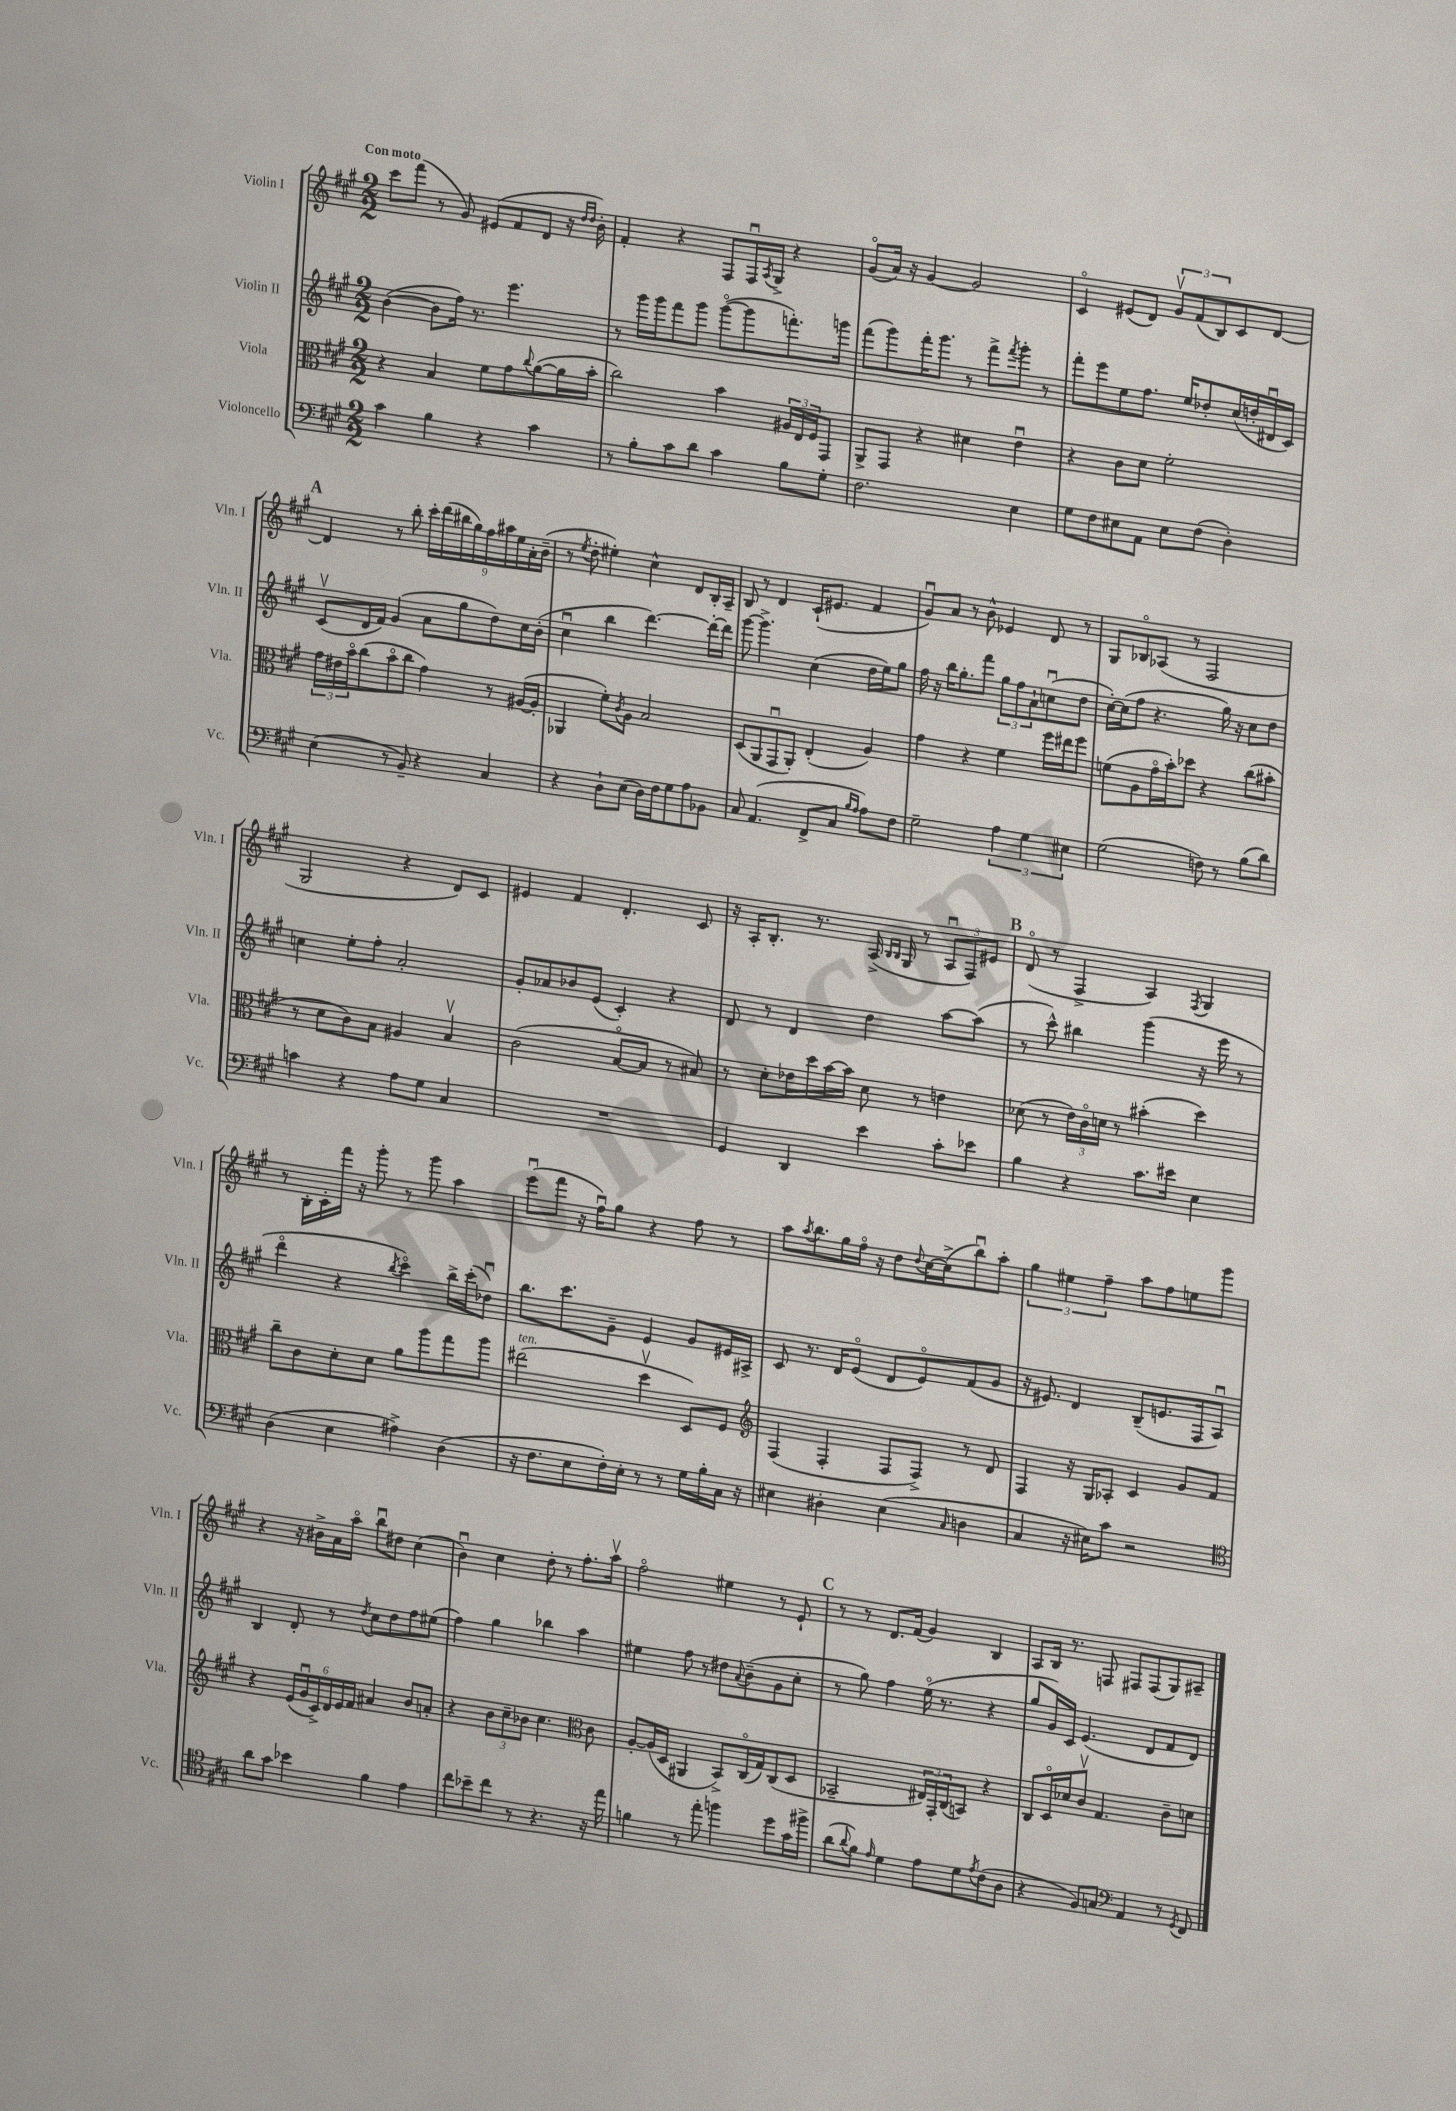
<<
\new StaffGroup <<
\new Staff = "s0" \with { instrumentName = "Violin I" shortInstrumentName = "Vln. I" } {
    \clef treble \key a \major \numericTimeSignature \time 2/2 \tempo "Con moto"
    cis'''8 fis'''8( r8 gis'8) eis'8( fis'8 d'8 r16 \grace { d''16 d''16 } b'16-.) |
    fis'4-. r4 fis8 fis16\downbow \acciaccatura { a8 } gis16-> r4 |
    gis'8\flageolet( a'16) r16 gis'4~ gis'2 |
    cis'4\flageolet eis'8( d'8) \tuplet 3/2 { gis'8\upbow fis'8( b8) } cis'8 d'8~ |
    \mark \markup { \bold "A" } d'4 r8 b''8-. \tuplet 9/8 { cis'''16-. d'''16( bis''16 gis''16) fis''16 ais''16 e''16 a'16-. b'16--( } |
    r8 \acciaccatura { e''8 } d''8-. eis''4-.) cis''4-^ d'8 b16-. a16-- |
    b8 r8 d'4 cis'16-!( eis'8. fis'4 |
    gis'8\downbow) a'8 r8 b'8-^ ees'4 d'8 r8 |
    gis8 bes8\flageolet aes8( r8 fis2 |
    gis2 r4 d'8) cis'8 |
    eis'4 fis'4 d'4.-. cis'8 |
    r16 a16-. b8.-. r8. a16->( \grace { b16 b16 } gis16 r8 \tuplet 3/2 { a8\downbow fis8) eis'8 } |
    \mark \markup { \bold "B" } d'8\flageolet( r8 fis4-> a4) \acciaccatura { fis8 } gis4 |
    r8 b16-. cis'16-. fis'''16 r16 gis'''8-. r8 gis'''8 a''4 |
    e'''8\downbow( fis'''8 r16 fis''16\downbow) gis''8 r4 fis''8 r8 |
    a''8 \acciaccatura { a''8 } b''8. gis''16 fis''16\flageolet r16 d''8 \appoggiatura { d''8 } cis''16~ cis''16->( b''8\downbow) a''8-. |
    \tuplet 3/2 { gis''4 eis''4 fis''4-- } a''8 fis''8 e''8 gis'''8 |
    r4 r16 bis'16-> a'16 a''16\flageolet b''8\downbow dis''8 cis''4( |
    b'4\downbow) cis''4 d''8-. r8 fis''8.-. a''16\upbow |
    fis''2\flageolet eis''4 r8 e'8-! |
    \mark \markup { \bold "C" } r8 r8 d'8. fis'16( gis'4) b4 |
    a8 b16 r8. f8 fis8 fis8( gis8) ais8-- \bar "|." |
}
\new Staff = "s1" \with { instrumentName = "Violin II" shortInstrumentName = "Vln. II" } {
    \clef treble \key a \major \numericTimeSignature \time 2/2
    b'4~( b'8 fis''16) r8. e'''4. |
    r8 gis'''16 gis'''16 fis'''8 gis'''8 gis'''8~\flageolet( gis'''8 f'''8.-.) g'''16 |
    fis'''8( gis'''8) fis'''16-. gis'''8. r8 fis'''8-> \acciaccatura { fis'''8 } gis'''8-. r8 |
    fis'''8-. e'''8 e''8 fis''8. e''16 des''8-. cis''16( d''16-. dis'16\downbow cis'16) |
    \mark \markup { \bold "A" } cis'8\upbow( d'16 fis'16) gis'4( a'8 gis''8 d''8) cis''16 b'16-.( |
    cis''4\downbow b''4 d'''4.~) d'''16~-. d'''16 |
    gis'''8~ gis'''4.-> cis''4( d''16 e''16) gis''8 |
    fis''16 r16 b''16 gis''8.-. fis'''8 \tuplet 3/2 { gis''8 fis''8 a'8-! } c''8\downbow( d''8 |
    cis''16~-.) cis''16( fis''8 r4. gis''16) r16 cis''8 d''8 |
    c''4 e''8-. fis''8-. a'2-. |
    gis'8-. aes'8 bes'8 e'8( cis'4-.) r4 |
    d'8 r8 d'4 d''4 a''8~ a''8( |
    \mark \markup { \bold "B" } r8 cis'''8-^) bis''4 gis'''4( r16 e'''16 r8 |
    d'''4\flageolet r4 \acciaccatura { b''8 } cis'''4\flageolet) b''16-> cis'''16-.( des''8\downbow) |
    b''8. cis'''8. gis'8-- e'4 gis'8 eis'16 ais16-> |
    cis'8 r8. d'16 e'8\flageolet( d'8 e'8\flageolet) fis'8( gis'8 |
    r16 eis'8.) d'4 b8--( e'8. fis16 a8\downbow) |
    b4 d'8-. r8 \acciaccatura { d''8 } cis''8 d''8 fis''8 eis''8( |
    fis''4) gis''4 bes''4 a''4 |
    eis''4 fis''8 r8 dis''8 \appoggiatura { a'8 } b'8--( gis'8 cis''8-. |
    \mark \markup { \bold "C" } r8 gis''8) fis''4 e''16\flageolet( r8. r4 |
    gis''8 gis'16) cis'16 e'4.( d'8 fis'8 d'8) \bar "|." |
}
\new Staff = "s2" \with { instrumentName = "Viola" shortInstrumentName = "Vla." } {
    \clef alto \key a \major \numericTimeSignature \time 2/2
    r4 b4 fis'8 gis'8 \appoggiatura { cis''8 } a'8~( a'16 b'16-. |
    cis''2) b'4 \tuplet 3/2 { ais16 e16 fis16 } gis,8 |
    a,8-> gis,8 r4 dis'4 e'4\downbow |
    r4 cis'8 d'8 fis'2-. |
    \mark \markup { \bold "A" } \tuplet 3/2 { gis'16 eis'16 b'16\flageolet } cis''8( b'8\flageolet cis''8 gis'4) r8 ais16~( ais16-. |
    aes,4 fis'8-.) \acciaccatura { cis'8 } a8 b2 |
    d8( a,8 gis,8\downbow a,8-.) e4-.( a4) |
    gis'4 r4 fis'4 fis''16 eis''16 fis''8 |
    f'8( a8 gis'16\flageolet b'16-.) des''8 r4 cis''8( bis'8-. |
    r8 d'8 cis'8) b8 ais4 b4\upbow |
    cis'2( b8~\flageolet b8 r8 bis8) |
    r8 d'8-. ees'16 d''16 b'16~ b'16 d'8 r8 e'4 |
    \mark \markup { \bold "B" } des'8( r8 \tuplet 3/2 { e'16) cis'16\flageolet d'16 } r8 bis'4-.( d''4) |
    cis''8-- cis'8 d'8-. d'8 a'8 a''8 gis''8 a''8 |
    eis''2^\markup { \italic "ten." }( d''4\upbow d8) fis8 |
    \clef treble fis4( fis4-. fis8 fis8->) r8 d'8 |
    fis4 r16 gis16 aes8-. cis'4 gis'8 fis'8 |
    r4 \tuplet 6/4 { e'16( gis'16\downbow cis'16->) d'16 e'16 fis'16 } ais'4 b'8 a'8-. |
    r4 \tuplet 3/2 { b'8 cis''8-- bes'8 } cis''4. \clef alto cis'8 |
    a8~-. a16( d16 ais,4 b,8->) cis16\flageolet( gis16) cis8( d8 |
    \mark \markup { \bold "C" } bes,2-- \tuplet 3/2 { eis16) gis,16-. cis16( } b,8) r4 |
    cis8 d16\flageolet des'16 cis'8\upbow gis4. cis'8-- d'8 \bar "|." |
}
\new Staff = "s3" \with { instrumentName = "Violoncello" shortInstrumentName = "Vc." } {
    \clef bass \key a \major \numericTimeSignature \time 2/2
    cis'4 b4 r4 cis'4 |
    r8 b8-. cis'8 d'8 cis'4 b8 gis8-. |
    fis2. e4 |
    gis8 fis8 eis8 a,8 eis8 fis8( d4-.) |
    \mark \markup { \bold "A" } e4( r8 b,8--) r4 cis4 |
    r4 d8-! e8( d16) fis16 gis8 a8 bes,8 |
    cis8 a,4.( fis,8-> cis8 \grace { b16 a16 } a8) fis8 |
    gis2-- \tuplet 3/2 { a4 gis4 eis4 } |
    gis2( f8) r8 b8( d'8) |
    c'4 r4 a8 gis8 cis4 |
    R1 |
    gis,4 d,4 e'4 cis'8-. ees'8 |
    \mark \markup { \bold "B" } b4 r4 cis'8. eis'16 e4 |
    d4( e4 ais4->) d4( |
    r16 fis8. e8 fis16-.) e16-. r8 r8 gis16 b16-. cis16 r16 |
    eis4 dis4-. eis4( \grace { cis16 } d4 |
    cis4 r16 eis16) cis'8 r2 |
    \clef tenor a'8 gis'8 bes'4 fis'4 e'4 |
    cis''8 bes'8-- cis''8 r8 r4. r16 e''16 |
    f'4 r8 e''8-. f''4 d''8 gis'16 fis''16-> |
    \mark \markup { \bold "C" } a'8( \appoggiatura { a'8 } fis'8) \grace { e'16 } d'4 e'8 d'8 \acciaccatura { e'8 } cis'8( a8 |
    r4 fis8) g8 \clef bass a,4 r8 \acciaccatura { gis,8 } fis,8 \bar "|." |
}
>>
>>
\layout { \context { \Score \remove "Bar_number_engraver" } }
